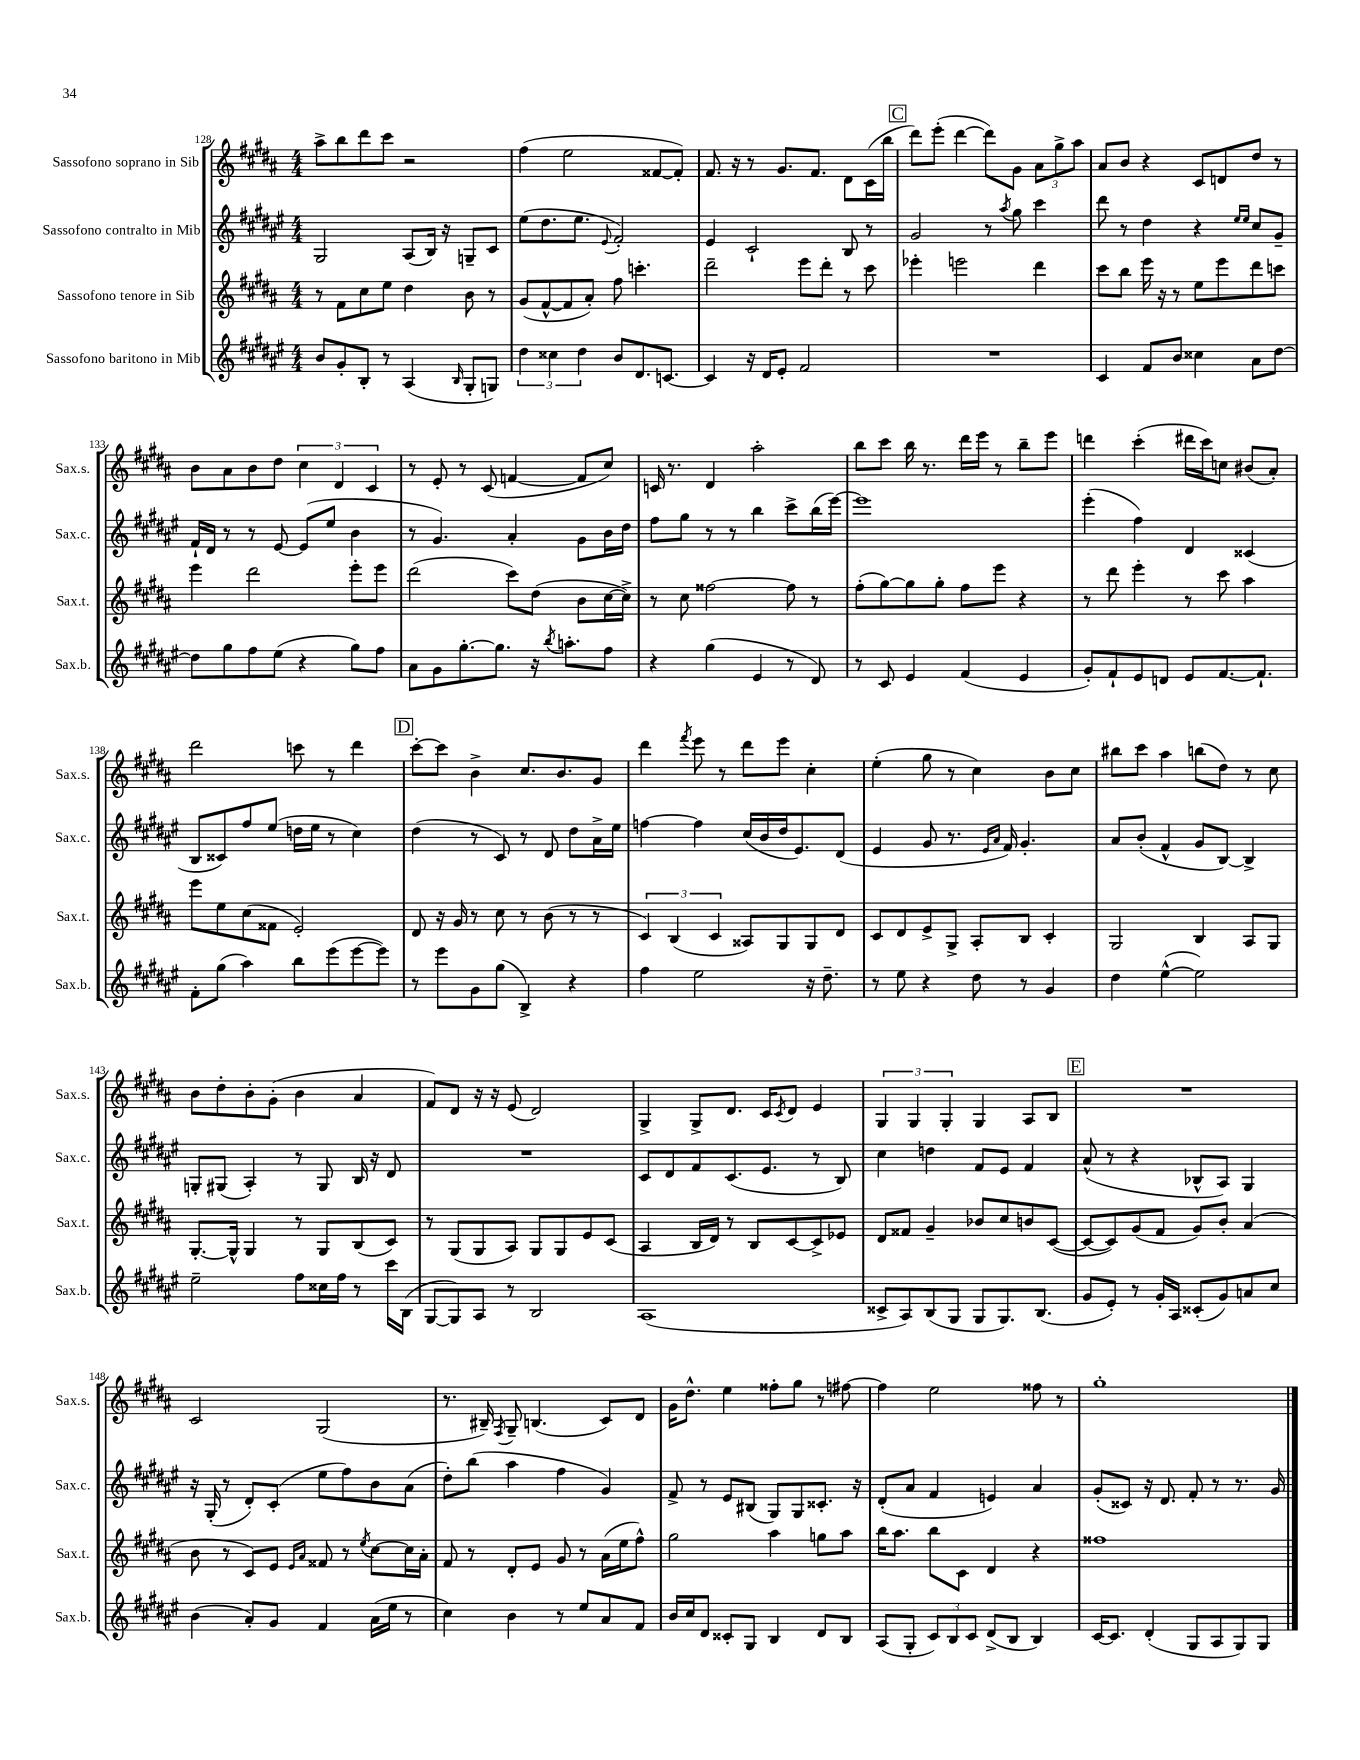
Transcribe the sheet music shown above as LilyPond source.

<<
\new StaffGroup <<
\new Staff = "s0" \with { instrumentName = "Sassofono soprano in Sib" shortInstrumentName = "Sax.s." } {
    \clef treble \key b \major \numericTimeSignature \time 4/4
    ais''8-> b''8 dis'''8 cis'''8 r2 |
    fis''4( e''2 fisis'8~ fisis'8-.) |
    fis'8. r16 r8 gis'8. fis'8. dis'8 cis'16( b''16 |
    \mark \markup { \box "C" } dis'''8) e'''8-.( dis'''4~ dis'''8) gis'8 \tuplet 3/2 { ais'8 gis''8-> ais''8 } |
    ais'8 b'8 r4 cis'8 d'8 dis''8 r8 |
    b'8 ais'8 b'8 dis''8 \tuplet 3/2 { cis''4 dis'4 cis'4 } |
    r8 e'8-. r8 cis'8( f'4~ f'8 cis''8) |
    c'16 r8. dis'4 ais''2-. |
    b''8 cis'''8 b''16 r8. dis'''16 e'''16 r8 b''8-- e'''8 |
    d'''4 cis'''4-.( dis'''16 cis'''16) c''8 bis'8( ais'8-.) |
    dis'''2 c'''8 r8 dis'''4 |
    \mark \markup { \box "D" } cis'''8~-. cis'''8 b'4-> cis''8. b'8. gis'8 |
    dis'''4 \acciaccatura { fis'''8 } e'''8 r8 dis'''8 e'''8 cis''4-. |
    e''4-.( gis''8 r8 cis''4) b'8 cis''8 |
    bis''8 cis'''8 ais''4 b''8( dis''8) r8 cis''8 |
    b'8 dis''8-. b'8-. gis'8-.( b'4 ais'4 |
    fis'8) dis'8 r16 r16 e'8( dis'2) |
    gis4-> gis8-> dis'8. cis'16 \acciaccatura { cis'8 } dis'8 e'4 |
    \tuplet 3/2 { gis4 gis4 gis4-. } gis4 ais8 b8 |
    \mark \markup { \box "E" } R1 |
    cis'2 gis2( |
    r8. bis16--) \acciaccatura { fis8 } gis8-- b4.( cis'8) dis'8 |
    gis'16 dis''8.-^ e''4 fisis''8-. gis''8 r8 fis''8~ |
    fis''4 e''2 fisis''8 r8 |
    gis''1-. \bar "|." |
}
\new Staff = "s1" \with { instrumentName = "Sassofono contralto in Mib" shortInstrumentName = "Sax.c." } {
    \clef treble \key fis \major \numericTimeSignature \time 4/4
    gis2 ais8( b16) r16 g8-- cis'8 |
    eis''8( dis''8. eis''8. \appoggiatura { eis'8 } fis'2-.) |
    eis'4 cis'2-! b8 r8 |
    \mark \markup { \box "C" } gis'2 r8 \acciaccatura { ais''8 } gis''8 cis'''4 |
    dis'''8 r8 dis''4 r4 \grace { eis''16 eis''16 } cis''8 gis'8-- |
    fis'16-! dis'16 r8 r8 eis'8~ eis'8( eis''8 b'4 |
    r8 gis'4.) ais'4-. gis'8 b'16 dis''16 |
    fis''8 gis''8 r8 r8 b''4 cis'''8-> b''16( eis'''16~) |
    eis'''1 |
    eis'''4-.( fis''4) dis'4 cisis'4( |
    b8 cisis'8) fis''8 eis''8( d''16 eis''16 r8 cis''4) |
    \mark \markup { \box "D" } dis''4( r8 cis'8) r8 dis'8 dis''8 ais'16-> eis''16 |
    f''4~ f''4 cis''16( b'16 dis''16 eis'8.) dis'8( |
    eis'4 gis'8 r8. \grace { eis'16 ais'16 } fis'16) gis'4.-. |
    ais'8 b'8-.( fis'4-^ gis'8 b8~) b4-> |
    g8-. gis8( ais4-.) r8 gis8 b16 r16 dis'8 |
    R1 |
    cis'8 dis'8 fis'8 cis'8.( eis'8. r8 b8) |
    cis''4 d''4 fis'8 eis'8 fis'4 |
    \mark \markup { \box "E" } ais'8-^( r8 r4 bes8-^ ais8) gis4 |
    r16 gis16-.( r8 dis'8-.) cis'8-.( eis''8 fis''8) b'8 ais'8( |
    dis''8-.) b''8( ais''4 fis''4 gis'4) |
    fis'8-> r8 eis'8 bis8( gis8) gis8 cisis'8.-. r16 |
    dis'8-.( ais'8 fis'4 e'4) ais'4 |
    gis'8-.( cisis'8) r16 dis'8. fis'8-. r8 r8. gis'16 \bar "|." |
}
\new Staff = "s2" \with { instrumentName = "Sassofono tenore in Sib" shortInstrumentName = "Sax.t." } {
    \clef treble \key b \major \numericTimeSignature \time 4/4
    r8 fis'8 cis''8 e''8 dis''4 b'8 r8 |
    gis'8( fis'8~-^ fis'8 ais'8-.) fis''8 c'''4.-. |
    dis'''2-- e'''8 dis'''8-. r8 cis'''8 |
    \mark \markup { \box "C" } ees'''4-. e'''2 dis'''4 |
    cis'''8 b''8 e'''16 r16 r8 e''8 e'''8 dis'''8 c'''8 |
    e'''4 dis'''2 e'''8-. e'''8 |
    dis'''2( cis'''8) dis''8( b'8 cis''16~ cis''16->) |
    r8 cis''8 fisis''2~ fisis''8 r8 |
    fis''8-.( gis''8~) gis''8 gis''8-. fis''8 e'''8 r4 |
    r8 dis'''8 e'''4-. r8 cis'''8 ais''4 |
    e'''8 e''8 cis''8( fisis'8 e'2-.) |
    \mark \markup { \box "D" } dis'8 r16 gis'16 r8 cis''8 r8 b'8( r8 r8 |
    \tuplet 3/2 { cis'4) b4( cis'4 } aisis8) gis8 gis8 dis'8 |
    cis'8 dis'8 e'8-> gis8-> ais8-. b8 cis'4-. |
    gis2 b4 ais8 gis8 |
    gis8.~-. gis16-^ gis4 r8 gis8 b8( cis'8) |
    r8 gis8( gis8 ais8) gis8 gis8 e'8 cis'8( |
    ais4 b16 dis'16) r8 b8 cis'8~ cis'8-> ees'8 |
    dis'8 fisis'8 gis'4-- bes'8 cis''8 b'8 cis'8~( |
    \mark \markup { \box "E" } cis'8~ cis'8) gis'8( fis'8 gis'8) b'8-. ais'4( |
    b'8 r8 cis'8) e'8 \grace { e'16 ais'16 } fisis'8 r8 \acciaccatura { e''8 } cis''8~ cis''16 ais'16-. |
    fis'8 r8 dis'8-. e'8 gis'8 r8 ais'16( e''16 fis''8-^) |
    gis''2 ais''4 g''8 ais''8 |
    b''16 ais''8. b''8 cis'8 dis'4 r4 |
    fisis''1 \bar "|." |
}
\new Staff = "s3" \with { instrumentName = "Sassofono baritono in Mib" shortInstrumentName = "Sax.b." } {
    \clef treble \key fis \major \numericTimeSignature \time 4/4
    b'8 gis'8-. b8-. r8 ais4( \grace { b16 } gis8-. g8) |
    \tuplet 3/2 { dis''4 cisis''4 dis''4 } b'8 dis'8. c'8.~ |
    c'4 r16 dis'16 eis'8-. fis'2 |
    \mark \markup { \box "C" } R1 |
    cis'4 fis'8 b'8 cisis''4 ais'8 dis''8~ |
    dis''8 gis''8 fis''8 eis''8( r4 gis''8) fis''8 |
    ais'8 gis'8 gis''8.~-. gis''8. r16 \acciaccatura { b''8 } a''8.-. fis''8 |
    r4 gis''4( eis'4 r8 dis'8) |
    r8 cis'8 eis'4 fis'4( eis'4 |
    gis'8-.) fis'8-! eis'8 d'8 eis'8 fis'8.~ fis'8.-! |
    fis'8-. gis''8( ais''4) b''8 eis'''8( eis'''8~ eis'''8) |
    \mark \markup { \box "D" } r8 eis'''8 gis'8 gis''8( b4->) r4 |
    fis''4 eis''2 r16 dis''8.-- |
    r8 eis''8 r4 dis''8 r8 gis'4 |
    dis''4 eis''4~-^( eis''2) |
    eis''2-- fis''8 cisis''16 fis''16 r8 cis'''16 b16( |
    gis8~ gis8) ais8 r8 b2 |
    ais1( |
    cisis'8-> ais8) b8( gis8 gis8 gis8.) b8.( |
    \mark \markup { \box "E" } gis'8 eis'8-.) r8 gis'16-. ais16 cisis'8-.( gis'8) a'8 cis''8 |
    b'4( ais'8-.) gis'8 fis'4 ais'16( eis''16 r8 |
    cis''4) b'4 r8 eis''8 ais'8 fis'8 |
    b'16 cis''16 dis'8 cisis'8-. gis8 b4 dis'8 b8 |
    ais8( gis8-. \tuplet 3/2 { cis'8) b8 cis'8 } dis'8->( b8 b4) |
    cis'16~ cis'8. dis'4-.( gis8 ais8 gis8) gis8 \bar "|." |
}
>>
>>
\layout { \context { \Score currentBarNumber = #128 } }
